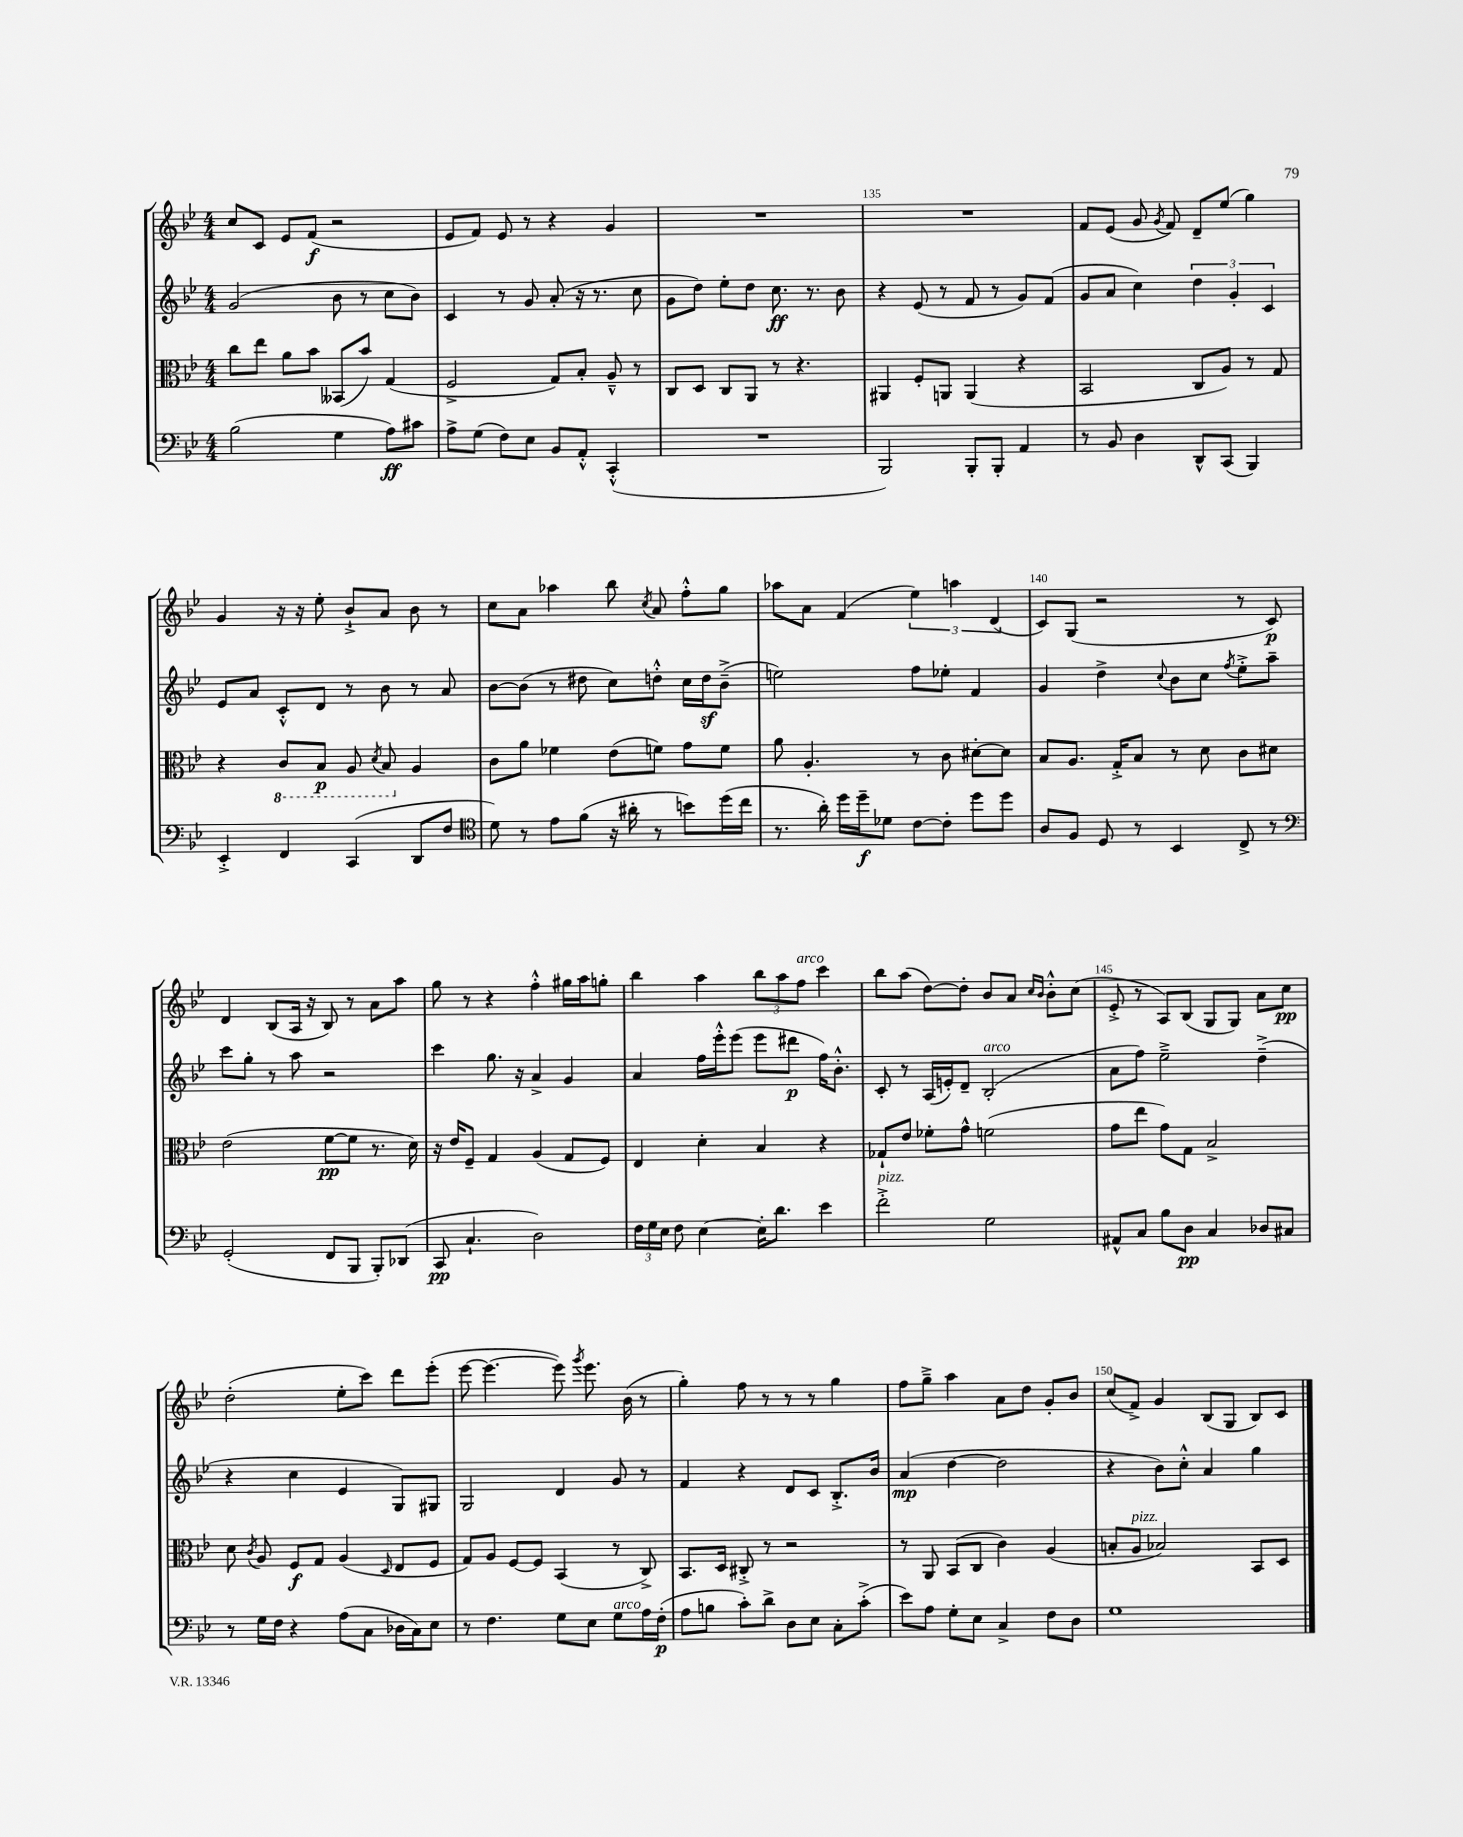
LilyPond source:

<<
\new StaffGroup <<
\new Staff = "s0" {
    \clef treble \key bes \major \numericTimeSignature \time 4/4
    \autoBeamOff c''8[ c'8] ees'8[ f'8]\f( r2 |
    ees'8[ f'8]) ees'8 r8 r4 g'4 |
    R1 |
    R1 |
    f'8[ ees'8]( g'8 \acciaccatura { g'8 } f'8) d'8[-- ees''8]( g''4) |
    g'4 r16 r16 ees''8-. bes'8[-!-> a'8] bes'8 r8 |
    c''8[ a'8] aes''4 bes''8 \acciaccatura { c''8 } a'8 f''8[-.-^ g''8] |
    aes''8[ a'8] f'4( \tuplet 3/2 { ees''4) a''4 d'4( } |
    c'8[) g8]( r2 r8 c'8\p) |
    d'4 bes8[( a16] r16 bes8) r8 a'8[ a''8] |
    g''8 r8 r4 f''4-.-^ gis''16[ a''16 g''8]-. |
    bes''4 a''4 \tuplet 3/2 { bes''8[ a''8 f''8]^\markup { \italic "arco" } } c'''4 |
    bes''8[ a''8]( d''8[~) d''8]-. bes'8[ a'8] \grace { c''16[ bes'16] } bes'8[-.-^ c''8]( |
    ees'8-.-> r8 a8[) bes8]( g8[ g8]) a'8[ c''8]\pp |
    d''2-.( ees''8[-. c'''8]) d'''8[ ees'''8]-.( |
    ees'''8~ ees'''4.~ ees'''8) \acciaccatura { g'''8 } ees'''8. bes'16( r8 |
    g''4-.) f''8 r8 r8 r8 g''4 |
    f''8[ g''8]---> a''4 a'8[ d''8] g'8[-. bes'8] |
    c''8[( f'8]->) g'4 bes8[( g8] bes8[) c'8] \bar "|." |
}
\new Staff = "s1" {
    \clef treble \key bes \major \numericTimeSignature \time 4/4
    \autoBeamOff g'2( bes'8 r8 c''8[ bes'8]) |
    c'4 r8 g'8 a'8-.( r16 r8. c''8 |
    g'8[ d''8]) ees''8[-. d''8] c''8.\ff r8. bes'8 |
    r4 ees'8( r8 f'8 r8 g'8[) f'8]( |
    g'8[ a'8] c''4) \tuplet 3/2 { d''4 g'4-. c'4 } |
    ees'8[ a'8] c'8[-.-^ d'8] r8 bes'8 r8 a'8 |
    bes'8[~ bes'8]( r8 dis''8 c''8[) d''8]-.-^ c''16[ d''16\sf bes'8]--->( |
    e''2) f''8[ ees''8]-. f'4 |
    g'4 d''4-> \appoggiatura { c''8 } bes'8[ c''8] \acciaccatura { f''8 } ees''8[-.-> a''8]-- |
    c'''8[ g''8]-. r8 a''8 r2 |
    c'''4 g''8. r16 a'4-> g'4 |
    a'4 f''16[ ees'''16-.-^ ees'''8]( ees'''8[ dis'''8]\p f''16[) bes'8.]-.-^ |
    c'8-. r8 a16[( e'16-.) d'8]-- bes2-.^\markup { \italic "arco" }( |
    a'8[ f''8]) ees''2---> d''4--->( |
    r4 c''4 ees'4 g8[) gis8] |
    g2 d'4 g'8 r8 |
    f'4 r4 d'8[ c'8] bes8.[-.-> bes'16] |
    a'4\mp( d''4~ d''2 |
    r4 bes'8[) c''8]-.-^ a'4 g''4 \bar "|." |
}
\new Staff = "s2" {
    \clef alto \key bes \major \numericTimeSignature \time 4/4
    \autoBeamOff c''8[ ees''8] a'8[ bes'8] beses,8[( bes'8]) g4( |
    f2-> g8[) bes8]-. a8---^ r8 |
    c8[ d8] c8[ a,8] r8 r4. |
    ais,4 f8[-. a,8] a,4( r4 |
    bes,2 c8[ a8]) r8 g8 |
    r4 \ottava #-1 c8[ bes,8]\p a,8 \acciaccatura { d8 } bes,8 \ottava #0 a4 |
    c'8[ a'8] fes'4 ees'8[( f'8]) g'8[ f'8] |
    a'8 a4.-. r8 c'8 dis'8[~-. dis'8] |
    bes8[ a8.] g16[-.-> bes8] r8 d'8 c'8[ dis'8] |
    ees'2( f'8[~\pp f'8] r8. d'16) |
    r16 ees'16[ f8]-- g4 a4( g8[ f8]) |
    ees4 d'4-. bes4 r4 |
    ges8[-! ees'8] fes'8[-. g'8]-^ f'2( |
    g'8[ ees''8] g'8[) g8] bes2-> |
    d'8 \acciaccatura { c'8 } a8 f8[\f g8] a4( \grace { d16 } ees8[ f8] |
    g8[) a8] f8[~ f8] bes,4( r8 c8->) |
    bes,8.[ d16] cis8-.-> r8 r2 |
    r8 a,8 bes,8[( c8] c'4) a4( |
    b8[-. a8]^\markup { \italic "pizz." } bes2) bes,8[ d8] \bar "|." |
}
\new Staff = "s3" {
    \clef bass \key bes \major \numericTimeSignature \time 4/4
    \autoBeamOff bes2( g4 a8[\ff) cis'8] |
    a8[-> g8]( f8[) ees8] bes,8[ a,8]-.-^ c,4-.-^( |
    R1 |
    bes,,2) bes,,8[-. bes,,8]-. a,4 |
    r8 bes,8 d4 d,8[-^ c,8]( bes,,4) |
    ees,4-.-> f,4 c,4( d,8[ f8] |
    \clef tenor d'8) r8 ees'8[ f'8]( r16 ais'16-. r8 b'8[) d''16( c''16] |
    r8. a'16-.) d''16[ d''16--\f des'8] c'8[~ c'8]-. d''8[ d''8] |
    a8[ f8] d8 r8 bes,4 c8-> r8 |
    \clef bass g,2-.( f,8[ bes,,8] bes,,8[-.) des,8]( |
    c,8\pp c4.-! d2) |
    \tuplet 3/2 { f16[ g16 ees16] } f8 ees4~ ees16[-. d'8.] ees'4 |
    f'2-.->^\markup { \italic "pizz." } g2 |
    ais,8[-^ c8] bes8[ d8]\pp c4 des8[ cis8] |
    r8 g16[ f16] r4 a8[( c8] des16[ c16) ees8] |
    r8 f4. g8[ ees8] g8[^\markup { \italic "arco" } a16 f16]-.\p( |
    a8[ b8] c'8[-.) d'8]-> d8[ ees8] c8[-. c'8]-.->( |
    ees'8[) a8] g8[-. ees8] c4-> f8[ d8] |
    g1 \bar "|." |
}
>>
>>
\layout { \context { \Score currentBarNumber = #132 \override BarNumber.break-visibility = ##(#f #t #t) barNumberVisibility = #(every-nth-bar-number-visible 5) } }
